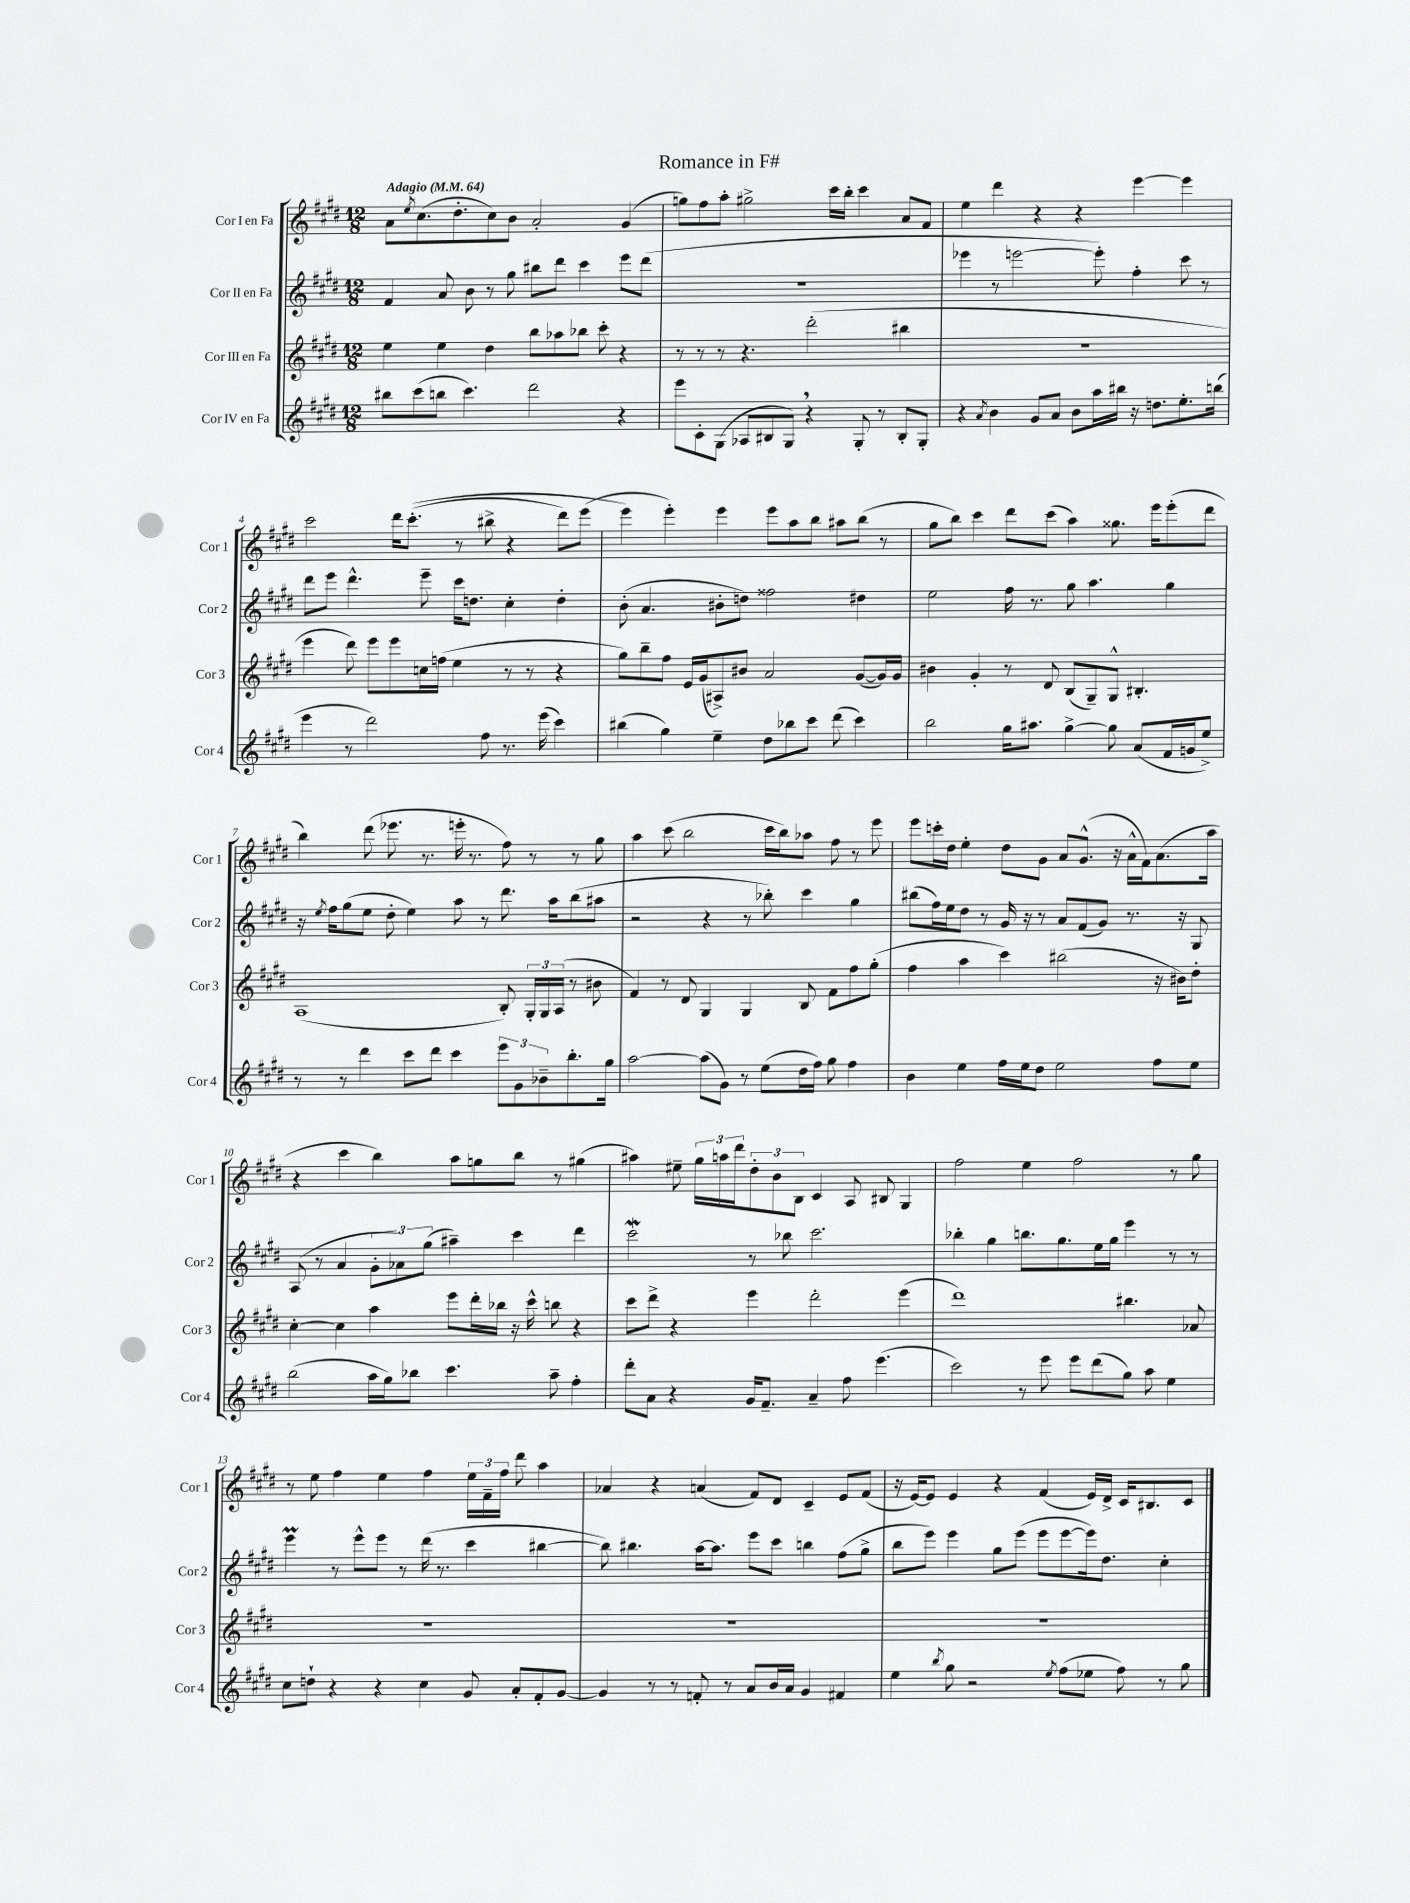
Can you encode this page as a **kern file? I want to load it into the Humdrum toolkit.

**kern	**kern	**kern	**kern
*staff4	*staff3	*staff2	*staff1
*clefG2	*clefG2	*clefG2	*clefG2
*k[f#c#g#d#]	*k[f#c#g#d#]	*k[f#c#g#d#]	*k[f#c#g#d#]
*M12/8	*M12/8	*M12/8	*M12/8
*MM64	*MM64	*MM64	*MM64
8bb#\L	4ee\	4f#/	8a\L
.	.	.	8qee/
(8ccc#\	.	.	(8.cc#\
8bb\J	4ee\	8a/	.
.	.	.	8.dd#'\
4.ccc#\)	.	8b\	.
.	4dd#\	8r	8cc#\)
.	.	8gg#\	8b\J
2ddd#\	8bb\L	8bb#\L	2a'/
.	8aa-\	8ddd#\J	.
.	8bb-\J	4ccc#\	.
.	8ccc#'\	.	.
4r	4r	8eee\L	(4g#/
.	.	(8ddd#\J	.
=	=	=	=
8eee\L	8r	1.r	8gg\L)
8c#'\	8r	.	8ff#\
(8G#\J	8r	.	8aa'\J
8A-/L	4.r	.	2gg#^\
8B#/	.	.	.
8G#/J)	.	.	.
4r	(2ddd#'\	.	.
.	.	.	16ccc#\LL
.	.	.	16bb'\JJ
8G#'/	.	.	4ccc#\
8r	.	.	.
8B#'/L	4bb#\	.	8a/L
8G#'/J	.	.	8f#/J
=	=	=	=
4r	1.r	4eee-\	4ee\
8qa/	.	.	.
4b\	.	8r	4ddd#\
.	.	[2eee\	.
8g#/L	.	.	4r
8a/J	.	.	.
8b\L	.	.	4r
16aa\L	.	8eee'\])	.
16bb#\JJ	.	.	.
16r	.	4ff#'\	[4eee\
8.dd\L	.	.	.
8.ee'\	.	8ccc#\	4eee\]
.	.	8r	.
(16bb\Jk	.	.	.
=	=	=	=
4eee\	4eee\	8ddd#\L	2ccc#\
.	.	8eee\J	.
8r	8ddd#\)	4.ddd#^^\	.
2ddd#\)	8eee\L	.	.
.	8eee\	.	16ddd#\LK
.	.	.	&((8.ccc#'\J
.	16cc\L	8eee~\	.
.	(16ff\JJ	.	.
.	4ee\	16ccc#\LK	8r
.	.	8.dd\J	.
8ff#\	.	.	8bb#^\
8.r	8r	4cc#'\	4r
.	8r	.	.
(16eee\	.	.	.
4ccc#\)	4r	4dd'\	8ddd#\L)
.	.	.	(8eee\J
=	=	=	=
(4bb#\	8gg#\L)	(8b'\	4eee\&)
.	8bb~\	4.a/	.
4gg#\)	8ff#\J	.	4eee'\)
.	16e/LL	.	.
.	(16g#/J	.	.
4ee~\	8A#^/)	8b#'\L	4eee\
.	8b#/J	8dd\J)	.
8dd#\L	2a/	2ff##\	8eee\L
8bb-\	.	.	8aa\
8ccc#\J	.	.	8bb\J
(8ddd#\	.	.	8aa#\L
4ccc#\)	([8g#/L	4dd#\	(8bb\J
.	16g#/]L)	.	8r
.	16g#/JJ	.	.
=	=	=	=
2bb\	4b#\	2ee\	8gg#\L
.	.	.	8bb\J)
.	4g#'/	.	4ccc#\
16gg#\LK	8r	16ff#\	8ddd#\L
8.aa#\J	.	8.r	.
.	8d#/	.	(8ccc#\J
[4gg#^\	(8B/L	8gg#\	4aa\)
.	8G#~/)	4.aa\	.
8gg#\]	8G#^^/J	.	8.gg##\
(8a/L	4.B#'/	.	.
.	.	.	16eee\LK
16f#/L	.	4gg#\	(8eee'\
16g/J	.	.	.
8ee^/J)	.	.	8ddd#\J
=	=	=	=
8r	(1A	16r	4bb\)
.	.	8qee/	.
.	.	16ff#\LK	.
8r	.	(8gg#\	.
4ddd#\	.	8ee\J	(8ddd#\
.	.	8dd#'\	8.eee-\
8ccc#\L	.	4ee\)	.
.	.	.	8.r
8ddd#\J	.	.	.
4ccc#\	.	8aa\	16eee'\
.	.	.	8.r
.	.	8r	.
12eee\L	8B'/)	8.ddd#\	8ff#\)
12g#\	.	.	.
.	24G#'/LL	.	8r
12b-~\	24G#/	.	.
.	.	16aa\LK	.
.	(24A/JJ	.	.
8.bb'\	8r	(8bb\	8r
.	8b#\	8aa#\J	8gg#\
16gg#\Jk	.	.	.
=	=	=	=
[2aa\	4f#/)	2r	4aa\
.	8r	.	(8ccc#\
.	8d#/	.	2bb\
(8aa\]L	4G#/	4r	.
8g#\J)	.	.	.
8r	4G#/	8r	.
(8ee\L	.	8bb-'\)	16ccc#\LL
.	.	.	16bb\J)
16dd#\L	8B/	4ccc#\	8aa-\J
16ff#\JJ)	.	.	.
8gg#\	8f#\L	.	8ff#\
4ff#\	8ff#\	4gg#\	8r
.	(8gg#'\J	.	8eee\
=	=	=	=
4b\	4ff#\	(8bb#\L	8eee\L
.	.	16ff#\L)	16ccc'\L
.	.	16ee\J	16dd#\JJ
4ee\	4aa\	8dd#\J	4ee'\
.	.	8r	.
16ff#\LL	4ccc#\)	16g#/	8dd#\L
16ee\J	.	16r	.
8dd#\J	.	8r	8g#\J
2ee\	(2bb#\	8a/L	8a/L
.	.	(8f#/	(8.g#^^/J
.	.	8g#/J)	.
.	.	.	16r
.	.	8.r	16a^^\LL
.	.	.	16f#\J)
8ff#\L	16r	.	(8.a\
.	16b#\LK)	16r	.
8ee\J	8dd#'\J	8G#/	.
.	.	.	16aa\Jk
=	=	=	=
(2bb\	[4cc#'\	(8A/	4r
.	.	8r	.
.	4cc#\]	4a/	4ccc#\
16aa\LL	4aa\	12g#'\L	4bb\)
16gg#\J)	.	.	.
.	.	12a-\)	.
8bb-\J	.	.	.
.	.	(12gg#\J	.
4.ccc#\	8eee\L	4aa#~\)	8aa\L
.	16ddd#'\L	.	8gg\
.	16bb-\JJ	.	.
.	16r	4ccc#\	8bb\J
.	16ccc#^^\	.	.
8aa~\	8bb\	.	8r
4ff#'\	4r	4ddd#\	(4gg#\
=	=	=	=
8ddd#'\L	8ccc#\L	2ccc#\	4aa#\)
8a\J	8ddd#^\J	.	.
4r	4r	.	8ee#~\
.	.	.	24gg#\LL
.	.	.	24aa\
.	.	.	24ddd#\J
16g#/LK	4eee\	8r	12dd#'\
8.f#~/J	.	.	.
.	.	.	12b\
.	.	8bb-\	.
.	.	.	12B\J
4a~/	2ddd#'\	2.ccc#\	4c#/
8ff#\	.	.	8A/
(4.eee\	.	.	8B#/
.	(4eee\	.	4G#/
=	=	=	=
2ccc#\)	1ddd#)	4bb-'\	2ff#\
.	.	4gg#\	.
8r	.	8.bb\L	4ee\
8eee\	.	.	.
.	.	8.gg#\	.
8eee\L	.	.	2ff#\
(8ddd#\	.	16ee\L	.
.	.	16gg#\JJ	.
8gg#\J)	4.bb#\	4eee\	.
8aa\	.	.	.
4ee\	.	8r	8r
.	8a-/	8r	8gg#\
=	=	=	=
8cc#\L	1.r	4eee\	8r
8dd`\J	.	.	8ee\
4r	.	8r	4ff#\
.	.	8eee^^\L	.
4r	.	8eee\J	4ee\
.	.	8r	.
4cc#\	.	(16ddd#\	4ff#\
.	.	8.r	.
8g#/	.	4ccc#\	24ee\LL
.	.	.	24f#~\
.	.	.	24ff#\JJ
8a'/L	.	.	8ddd#\
8f#'/	.	[4bb#\	4aa\
[8g#/J	.	.	.
=	=	=	=
4g#/]	1.r	8bb#\])	4a-/
.	.	4.bb#\	.
8r	.	.	4r
8r	.	.	.
8f'/	.	[16aa\LK	(4a/
.	.	8.aa\]J	.
8r	.	.	.
8a/L	.	8eee\L	8f#/L)
16b/L	.	8ccc#\J	8d#/J
16a/JJ	.	.	.
4g#/	.	4bb\	4c#~/
4f#/	.	(8ff#\L	8e/L
.	.	8gg#^\J	(8f#/J
=	=	=	=
4ee\	1.r	8bb\L	16r
.	.	.	[16e/LK)
.	.	8eee\J)	8e/]J
8qbb/	.	.	.
8gg#\	.	4eee\	4e/
2r	.	.	.
.	.	8gg#\L	4r
.	.	(8eee\J	.
.	.	8eee\L	(4f#/
8qee/	.	.	.
(8ff#\L	.	[8eee\	.
8ee-\J	.	16eee\]k)	16e/LL)
.	.	8.dd#\J	16d#^/JJ
8ff#\)	.	.	16c#/LK
.	.	.	8.B#/
8r	.	4cc#'\	.
8gg#\	.	.	8c#/J
==	==	==	==
*-	*-	*-	*-
